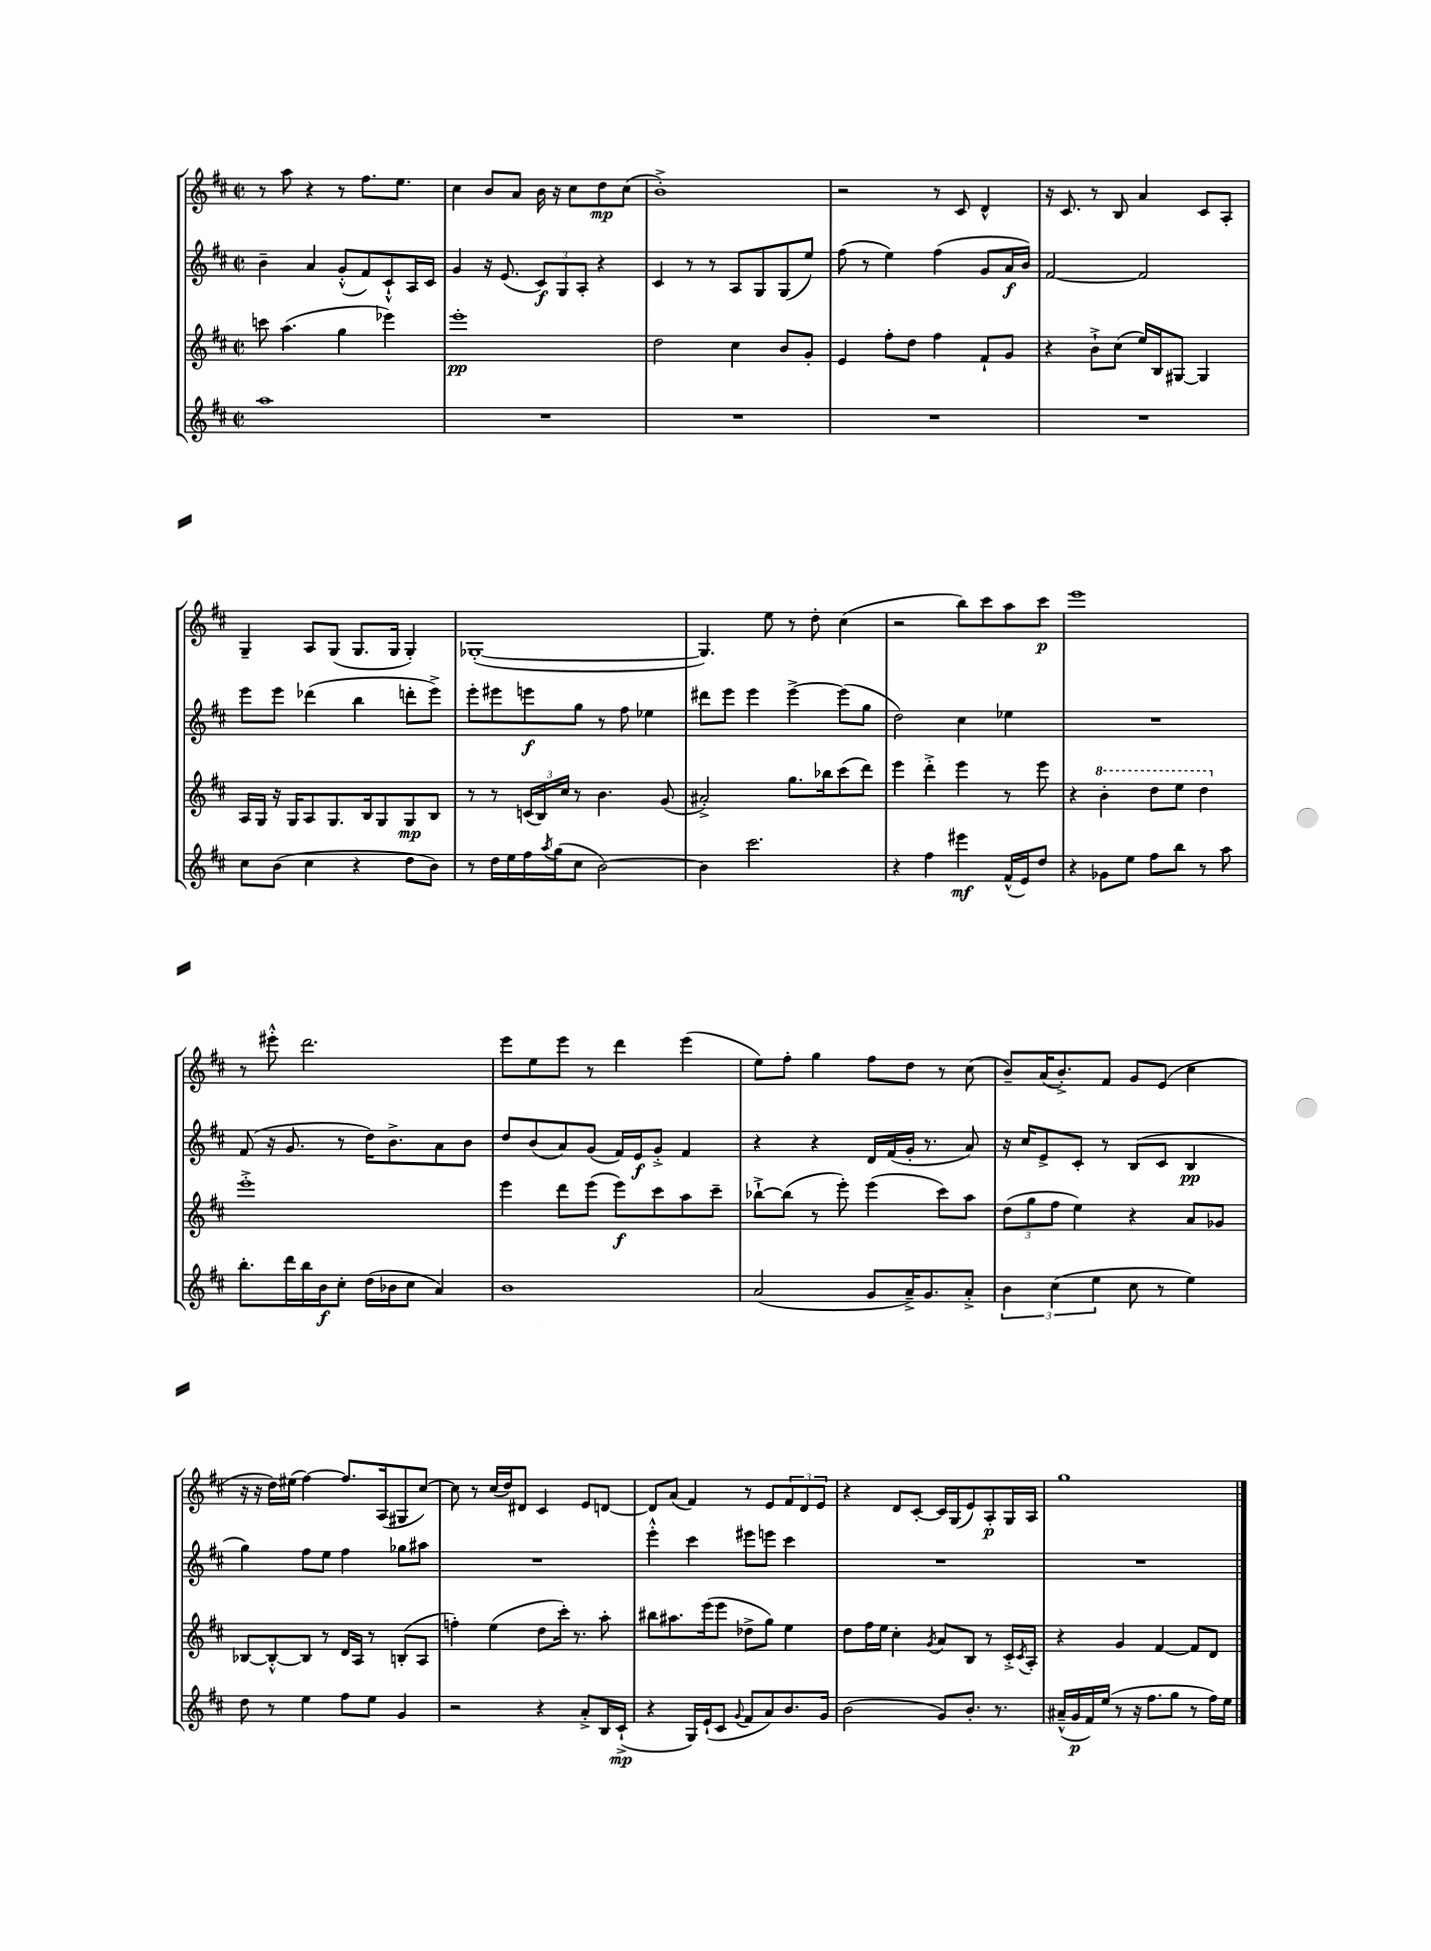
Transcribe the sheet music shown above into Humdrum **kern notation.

**kern	**kern	**kern	**kern
*staff4	*staff3	*staff2	*staff1
*clefG2	*clefG2	*clefG2	*clefG2
*k[f#c#]	*k[f#c#]	*k[f#c#]	*k[f#c#]
*M2/2	*M2/2	*M2/2	*M2/2
*met(c|)	*met(c|)	*met(c|)	*met(c|)
1aa	8ccc\	4b~\	8r
.	(4.aa\	.	8aa\
.	.	4a/	4r
.	4gg\	(8g'^^/L	8r
.	.	8f#/)	8.ff#\L
.	4eee-\)	8c#`^^/	.
.	.	.	8.ee\J
.	.	16A/L	.
.	.	16c#/JJ	.
=	=	=	=
1r	1eee'	4g/	4cc#\
.	.	16r	8b/L
.	.	(8.e/	.
.	.	.	8a/J
.	.	12c#/L)	16b\
.	.	.	16r
.	.	12G/	.
.	.	.	8cc#\L
.	.	12A'/J	.
.	.	4r	8dd\
.	.	.	(8cc#\J
=	=	=	=
1r	2dd\	4c#/	1b'^)
.	.	8r	.
.	.	8r	.
.	4cc#\	8A/L	.
.	.	8G/	.
.	8b/L	(8G/	.
.	8g'/J	8ee/J)	.
=	=	=	=
1r	4e/	(8ff#\	2r
.	.	8r	.
.	8ff#'\L	4ee\)	.
.	8dd\J	.	.
.	4ff#\	(4ff#\	8r
.	.	.	8c#/
.	8f#`/L	8g/L	4d^^/
.	8g/J	16a/L	.
.	.	16b/JJ)	.
=	=	=	=
1r	4r	[2f#/	16r
.	.	.	8.c#/
.	8b`^\L	.	8r
.	(8cc#\J	.	8B/
.	16ee/LL)	2f#/]	4a/
.	16B/J	.	.
.	[8G#/J	.	.
.	4G#/]	.	8c#/L
.	.	.	8A'/J
=	=	=	=
8cc#\L	16A/LL	8eee\L	4G~/
.	16G/JJ	.	.
(8b\J	16r	8eee\J	.
.	16G/LK	.	.
4cc#\	8A/	(4ddd-\	8A/L
.	8.G/	.	(8G/J
4r	.	4bb\	8.G/L
.	16B/k	.	.
.	8G/	.	.
.	.	.	16G/Jk
8dd\L	8G/	8ddd'\L	4G'/)
8b\J)	8B/J	8eee^\J)	.
=	=	=	=
8r	8r	8eee'\L	([1G-'
16dd\LL	8r	8eee#\	.
16ee\	.	.	.
16ff#\	(24c/LL	8eee\	.
.	24B/)	.	.
8qaa/	.	.	.
(16gg\J	.	.	.
.	24cc#/JJ	.	.
8cc#\J	8r	8gg\J	.
[2b\)	4.b\	8r	.
.	.	8ff#\	.
.	.	4ee-\	.
.	(8g/	.	.
=	=	=	=
4b\]	2a#'^/)	8ddd#\L	4.G-/])
.	.	8eee\J	.
2.ccc#\	.	4eee\	.
.	.	.	8ee\
.	8.gg\L	[4eee^\	8r
.	.	.	8dd'\
.	16bb-\k	.	.
.	(8ccc#\	(8eee\]L	(4cc#\
.	8ddd\J)	8gg\J	.
=	=	=	=
4r	4eee\	2dd\)	2r
4ff#\	4ddd'^\	.	.
4eee#\	4eee\	4cc#\	8bb\L)
.	.	.	8ccc#\
(16f#^^/LL	8r	4ee-\	8aa\
16e/J)	.	.	.
8dd/J	8eee\	.	8ccc#\J
=	=	=	=
4r	4r	1r	1eee
8g-\L	4bb'\	.	.
8ee\J	.	.	.
8ff#\L	8ddd\L	.	.
8bb\J	8eee\J	.	.
8r	4ddd\	.	.
8aa\	.	.	.
=	=	=	=
8.bb'\L	1eee'^	(8f#/	8r
.	.	16r	8eee#'^^\
16ddd\L	.	8.g/	.
16bb\	.	.	2.ddd\
16b\J	.	.	.
8cc#'\J	.	8r	.
(16dd\LL	.	16dd\LK)	.
16b-\J	.	8.b^\	.
8cc#\J	.	.	.
4a/)	.	8a\	.
.	.	8b\J	.
=	=	=	=
1b	4eee\	8dd/L	8eee\L
.	.	(8b/	8ee\
.	8ddd\L	8a/)	8eee\J
.	(8eee\J	(8g/J	8r
.	8eee\L)	16f#/LL)	4ddd\
.	.	16e/J	.
.	8ccc#\	8g'^/J	.
.	8aa\	4f#/	(4eee\
.	8ccc#~\J	.	.
=	=	=	=
(2a/	[8bb-`^\L	4r	8ee\L)
.	(8bb-\]J	.	8ff#'\J
.	8r	4r	4gg\
.	8eee'\)	.	.
8g/L	(4eee\	16d/LL	8ff#\L
.	.	(16f#/	.
16a~^/K)	.	16g'/JJ	8dd\J
8.g/	.	8.r	.
.	8ccc#\L)	.	8r
8a'^/J	8aa\J	8a/)	(8cc#\
=	=	=	=
6b\	(12dd\L	16r	8b~/L)
.	.	16cc#/LK	.
.	12gg\	.	.
.	.	8e^/	(16a/K
(6cc#\	12ff#\J	.	.
.	.	.	8.b'^/)
.	4ee\)	8c#'/J	.
6ee\	.	.	.
.	.	8r	8f#/J
8cc#\	4r	(8B/L	8g/L
8r	.	8c#/J	(8e/J
4ee\)	8a/L	4B/	4cc#\
.	8g-/J	.	.
=	=	=	=
8dd\	[8B-/L	4gg\)	16r
.	.	.	16r
8r	8B-'^^/_	.	16dd\LL)
.	.	.	(16ee#\JJ
4ee\	8B-/]J	8ff#\L	[4ff#\)
.	8r	8ee\J	.
8ff#\L	16d/LL	4ff#\	8.ff#/]L
.	16A/JJ	.	.
8ee\J	8r	.	.
.	.	.	(16A/k
4g/	(8B'/L	8gg-\L	8G#/
.	8A/J	8aa#\J	[8cc#/J)
=	=	=	=
2r	4ff'\)	1r	8cc#\]
.	.	.	8r
.	(4ee\	.	(16cc#/LL
.	.	.	16dd/J)
.	.	.	8d#/J
4r	8dd\L	.	4c#/
.	16ccc#'\Jk)	.	.
.	8.r	.	.
8a'^/L	.	.	8e/L
16B/L	8aa'\	.	[8d/J
(16c#`^/JJ	.	.	.
=	=	=	=
4r	8bb#\L	4eee'^^\	8d/]L
.	8.aa#\	.	(8a/J
16G/LL)	.	4ccc#\	4f#/)
(16e`/J	(16eee\k	.	.
8c#/J	8eee\J	.	.
8qqg/	.	.	.
8f#/L	8dd-^\L	8eee#\L	8r
8a/)	8gg\J)	8eee\J	8e/L
8.b/	4ee\	4ccc#\	12f#/
.	.	.	12d/
.	.	.	12e/J
16g/Jk	.	.	.
=	=	=	=
(2b\	8dd\L	1r	4r
.	16ff#\L	.	.
.	16ee\JJ	.	.
.	4cc#'\	.	8d/L
.	.	.	[8c#'/J
.	8qg/	.	.
8g/L)	8a/L	.	16c#/]LL
.	.	.	(16G/J
8.b'/J	8B/J	.	8e/)
.	8r	.	8A'/
8.r	.	.	.
.	16c#'^/LL	.	16G/L
.	8qc#/	.	.
.	16A'/JJ	.	16A/JJ
=	=	=	=
(16a#~^^/LL	4r	1r	1gg
16g/	.	.	.
16f#/)	.	.	.
(16ee/JJ	.	.	.
8r	4g/	.	.
16r	.	.	.
8.ff#\L	.	.	.
.	[4f#/	.	.
8gg\J	.	.	.
8r	8f#/]L	.	.
16ff#\LL)	8d/J	.	.
16ee\JJ	.	.	.
==	==	==	==
*-	*-	*-	*-
